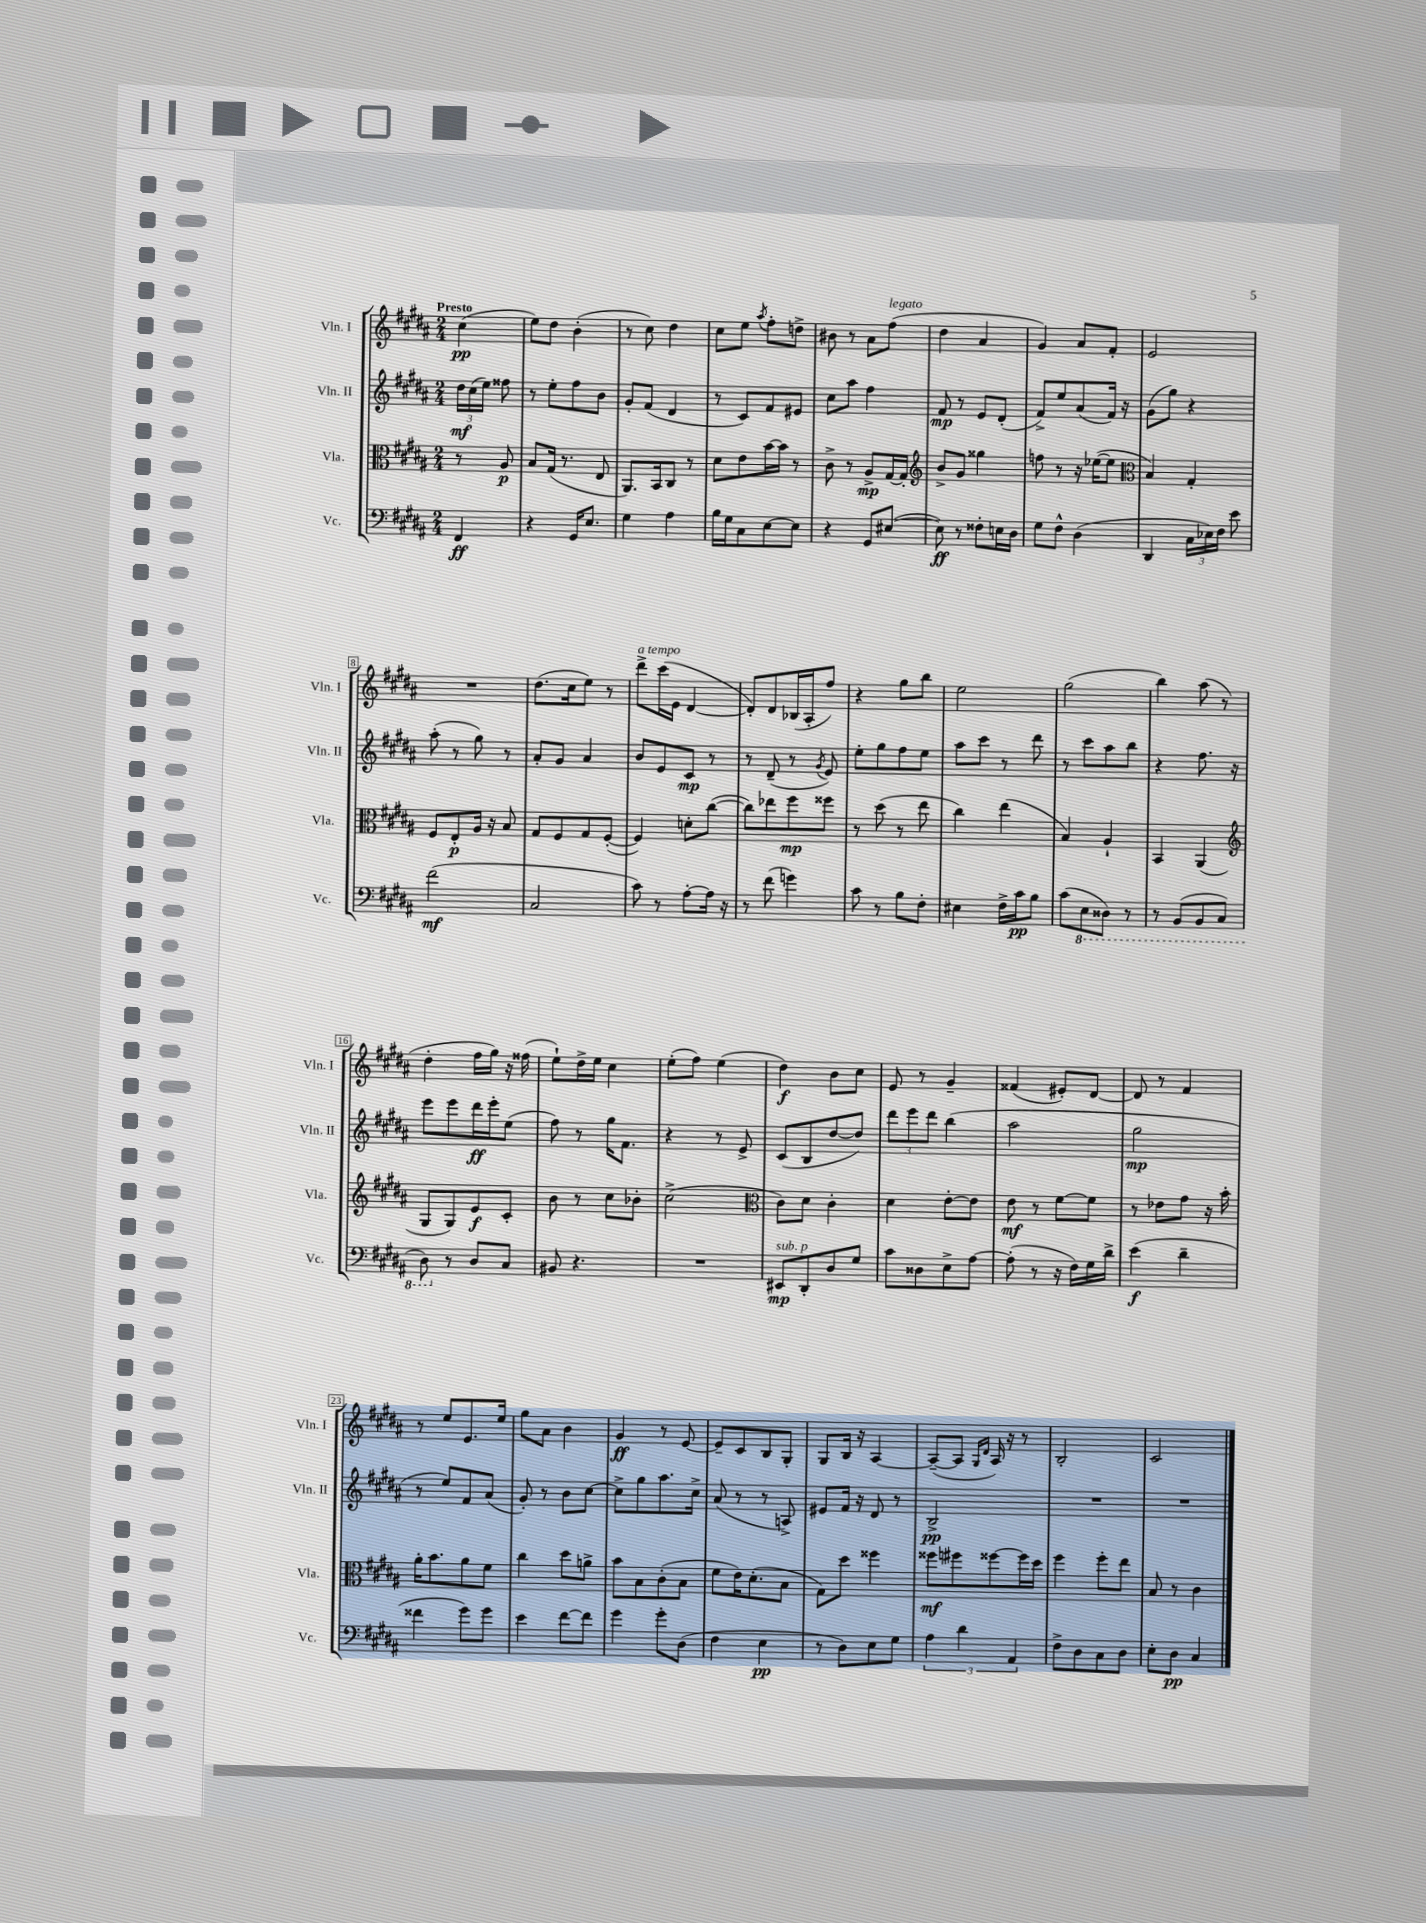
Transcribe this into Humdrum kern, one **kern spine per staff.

**kern	**kern	**kern	**kern
*staff4	*staff3	*staff2	*staff1
*clefF4	*clefC3	*clefG2	*clefG2
*k[f#c#g#d#a#]	*k[f#c#g#d#a#]	*k[f#c#g#d#a#]	*k[f#c#g#d#a#]
*M2/4	*M2/4	*M2/4	*M2/4
4FF#/	8r	24dd#\LL	(4cc#\
.	.	(24cc#\	.
.	.	24ee\JJ)	.
.	8A#/	8ff##\	.
=	=	=	=
4r	8B/L	8r	8ee\L)
.	(16G#/Jk	8ee'\L	8dd#\J
.	8.r	.	.
16GG#/LK	.	8ff#\	(4b'\
8.E/J	.	.	.
.	8E/	8b\J	.
=	=	=	=
4G#\	8.AA#/L)	8g#'/L	8r
.	.	(8f#/J	8cc#\)
.	16BB/k	.	.
4A#\	8C#/J	4d#/	4dd#\
.	8r	.	.
=	=	=	=
16B\LL	8d#\L	8r	8cc#\L
16G#\J	.	.	.
8C#\	8e\	8c#/L)	8ee\J
.	.	.	8qaa#/
[8E\	[16b\L	8f#/	8ff#'\L
.	16b\]JJ	.	.
8E\]J	8r	8e#/J	8dd^\J
=	=	=	=
4r	8c#^\	8cc#\L	8b#\
.	8r	8aa#\J	8r
8GG#/L	8A#^/L	4ff#\	8a#\L
([8E#/J	[16G#/L	.	(8ff#\J
.	16G#'/]JJ	.	.
=	=	=	=
*	*clefG2	*	*
8E#\])	8b^/L	8f#/	4dd#\
8r	8g#/J	8r	.
8F##'\L	4gg##\	8e/L	4a#/
16E\L	.	(8d#'/J	.
16D#\JJ	.	.	.
=	=	=	=
8G#\L	8ff\	8f#^/L)	4g#/)
8F#^^\J	8r	8ee/	.
(4D#\	16r	(8a#/	8a#/L
.	([16ee-\LK	.	.
.	8ee-\]J	16f#/Jk)	8f#'/J
.	.	16r	.
=	=	=	=
*	*clefC3	*	*
4DD#/	4B/)	(8g#\L	2e/
.	.	8gg#\J)	.
24C#\LL	4G#'/	4r	.
24E-\)	.	.	.
24F#\JJ	.	.	.
8e\	.	.	.
=	=	=	=
(2f#\	8F#/L	(8aa#'\	2r
.	8E'/	8r	.
.	16A#/Jk	8gg#\)	.
.	16r	.	.
.	8B/	8r	.
=	=	=	=
2C#/	8G#/L	8a#'/L	(8.dd#\L
.	8F#/	8g#/J	.
.	.	.	16cc#\k
.	8G#/	4a#/	8ee\J)
.	([8F#'/J	.	8r
=	=	=	=
8c#\)	4F#/])	8b/L	8ddd#^\L
8r	.	8e/	(16ccc#\L
.	.	.	16e\JJ
[8A#'\L	8d'\L	8c#/J	[4d#/
16A#\]Jk	([8cc#\J	8r	.
16r	.	.	.
=	=	=	=
8r	8cc#\]L)	8r	8d#'/]L)
(8f#\	8ee-\	(8d#~/	8d#/
4g\)	8ff#\	8r	(16B-/L
.	.	.	16A#'/J
.	.	8qg#/	.
.	8ff##\J	8e/)	8ff#/J)
=	=	=	=
8c#\	8r	8ee'\L	4r
8r	(8dd#\	8gg#\	.
8B\L	8r	8ff#\	8gg#\L
8F#'\J	8ee\	8ee\J	8bb\J
=	=	=	=
4E#\	4cc#\)	8aa#\L	2ee\
.	.	8ccc#\J	.
16F#^\LL	(4ee\	8r	.
16c#\J	.	.	.
8B\J	.	8ddd#\	.
=	=	=	=
(8c#\L	4B/)	8r	(2gg#\
8EE\	.	8ccc#\L	.
8DD##\J)	4A#`/	8aa#\	.
8r	.	8bb\J	.
=	=	=	=
8r	4BB/	4r	4bb\)
(8BBB/L	.	.	.
8BBB/	(4AA#/	8.ff#\	(8aa#\
8CC#/J	.	.	8r
.	.	16r	.
=	=	=	=
*	*clefG2	*	*
8DD#\)	8G#/L	8eee\L	4dd#'\
8r	8G#/)	8eee\	.
8D#/L	8e/	16ddd#\L	16ff#\LL
.	.	16eee'\J	16gg#\JJ)
8C#/J	8c#'/J	(8ee\J	16r
.	.	.	(16ff##\
=	=	=	=
8BB#/	8b\	8ff#\)	8ee`\L)
4.r	8r	8r	16dd#^\L
.	.	.	16ee\JJ
.	8cc#\L	16gg#\LK	4cc#\
.	.	8.f#\J	.
.	8b-'\J	.	.
=	=	=	=
2r	(2cc#^\	4r	(8ee'\L
.	.	.	8ff#\J)
.	.	8r	(4ee\
.	.	8e^/	.
=	=	=	=
*	*clefC3	*	*
8EE#/L	8c#\L)	(8c#/L	4dd#\)
8DD#'/	8d#\J	8B/	.
8D#/	4c#'\	[8dd#/	8b\L
8G#/J	.	8dd#/]J)	8cc#\J
=	=	=	=
8c#\L	4d#\	12ddd#\L	8e/
.	.	12eee\	.
8D##\	.	.	8r
.	.	12ddd#\J	.
8E^\	[8e'\L	(4bb\	4g#~/
[8A#\J	8e\]J	.	.
=	=	=	=
(8A#'\]	8e\	2aa#\	(4f##/
8r	8r	.	.
16r	[8f#\L	.	8e#'/L)
16F#\LL)	.	.	.
16G#\	8f#\]J	.	[8d#/J
16d#^\JJ	.	.	.
=	=	=	=
(4e\	8r	2gg#\	8d#/]
.	8e-\L	.	8r
4d#~\	8g#\J	.	4f#/
.	16r	.	.
.	16b'\	.	.
=	=	=	=
4f##\	16a#'\LK	8r	8r
.	8.b\	.	.
.	.	8ee/L)	8ee/L
8g#\L)	8a#\	8f#/	8.e/
8g#\J	8f#\J	(8a#/J	.
.	.	.	16ee/Jk
=	=	=	=
4e\	4cc#\	8g#'/)	8gg#\L
.	.	8r	8a#\J
[8f#\L	8dd#\L	8b\L	4b\
8f#\]J	8a^\J	[8cc#\J	.
=	=	=	=
4g#\	8b\L	8cc#^\]L	4g#/
.	8B\	8gg#\	.
8g#'\L	(8c#'\	8.aa#\	8r
(8D#\J	8B\J	.	[8e/
.	.	16cc#^\Jk	.
=	=	=	=
4F#\	8f#\L	(8a#/	8e~/]L
.	16e\K)	8r	8c#/
.	(8.d#'\	.	.
4E\	.	8r	8B/
.	8B\J	8A^/)	8G#'/J
=	=	=	=
8r	8G#\L)	8e#/L	8G#/L
8D#\L)	8dd#\J	16f#/Jk	16B/Jk
.	.	16r	16r
8E\	4ff##\	8d#/	[4A#/
8G#\J	.	8r	.
=	=	=	=
6A#\	8ff##\L	2B^/	(8A#~/_L
.	8ff#\	.	8A#/]J
6d#\	.	.	.
.	.	.	16qqG#/LL
.	.	.	16qqd#/JJ
.	[8ff##\	.	16A#/)
.	.	.	16r
6AA#/	.	.	.
.	16ff##\]L	.	8r
.	16dd#\JJ	.	.
=	=	=	=
8F#^\L	4ff#\	2r	2B'/
8D#\	.	.	.
8C#\	8ff#'\L	.	.
8D#\J	8ee\J	.	.
=	=	=	=
8E'\L	8B/	2r	2c#/
8D#\J	8r	.	.
4C#/	4c#\	.	.
==	==	==	==
*-	*-	*-	*-
